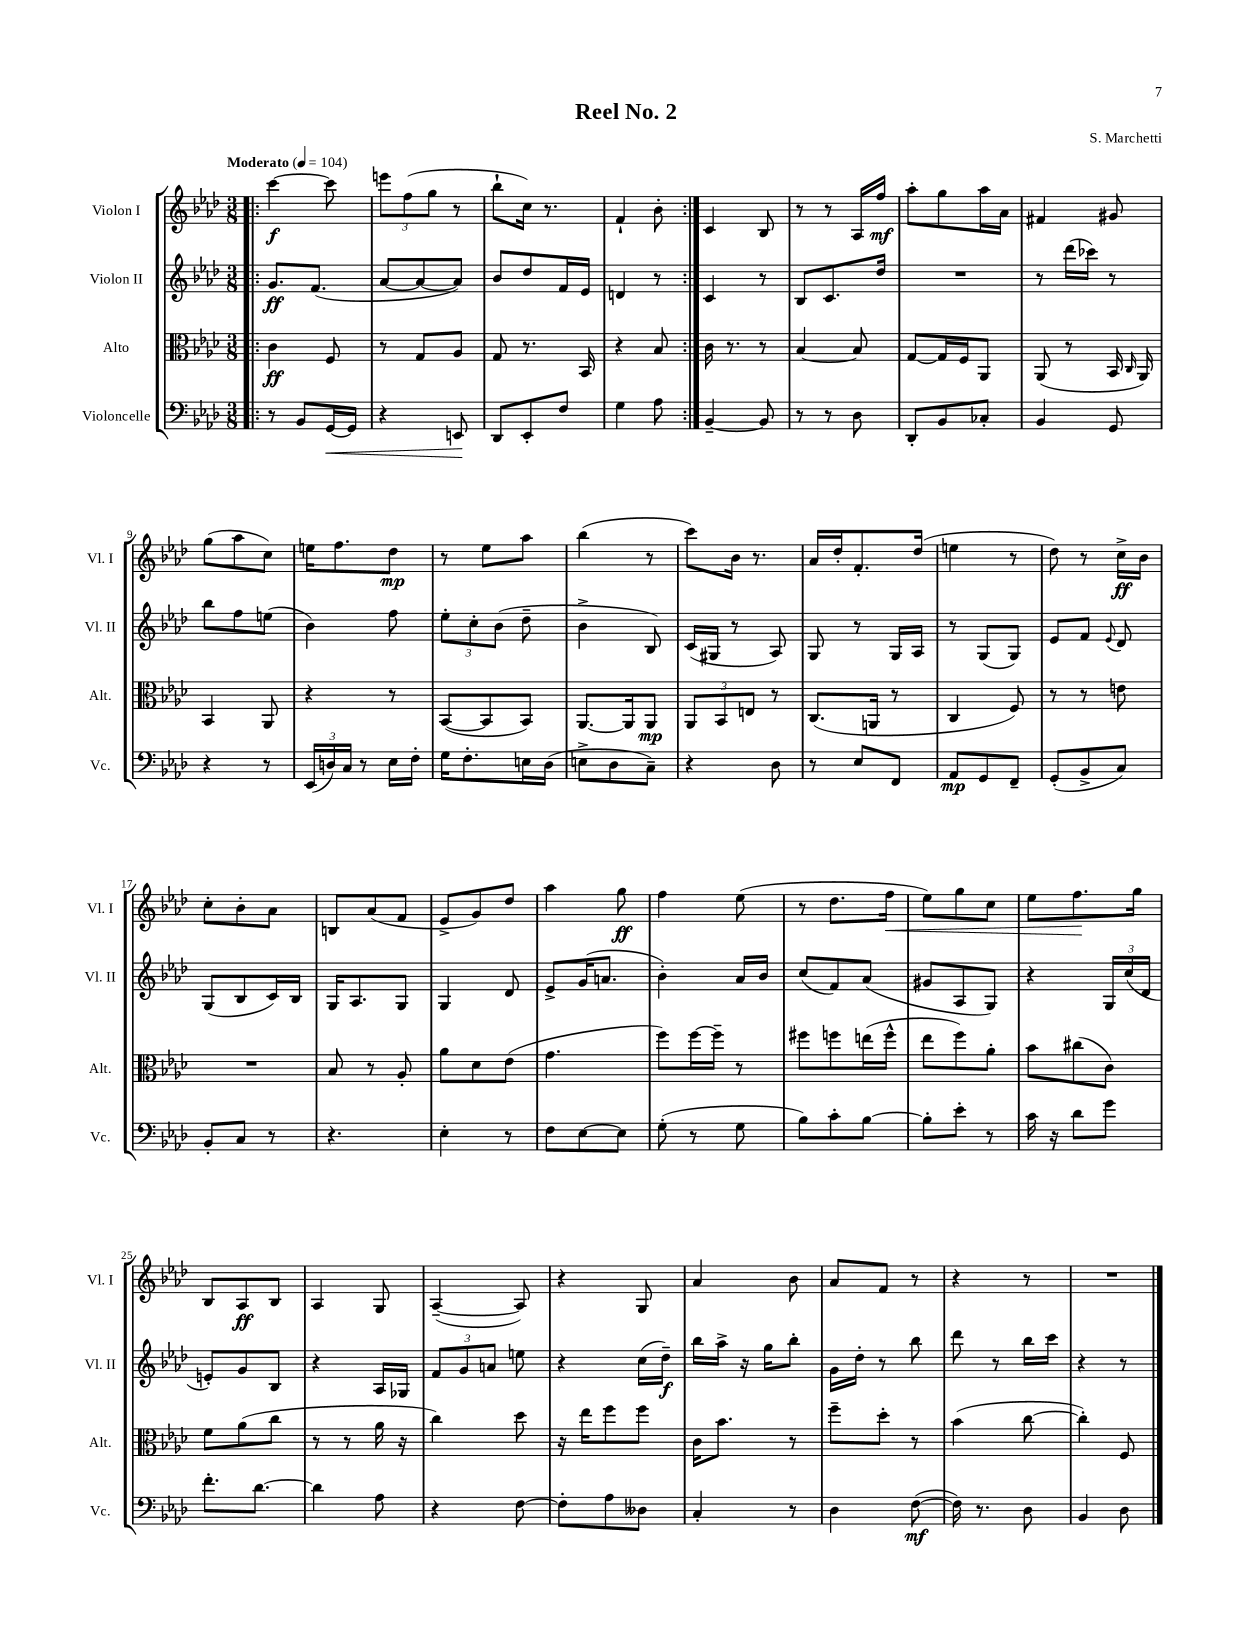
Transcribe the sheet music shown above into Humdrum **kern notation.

**kern	**dynam	**kern	**dynam	**kern	**dynam	**kern	**dynam
*part4	*part4	*part3	*part3	*part2	*part2	*part1	*part1
*staff4	*staff4	*staff3	*staff3	*staff2	*staff2	*staff1	*staff1
*I"Violoncelle	*	*I"Alto	*	*I"Violon II	*	*I"Violon I	*
*I'Vc.	*	*I'Alt.	*	*I'Vl. II	*	*I'Vl. I	*
*clefF4	*	*clefC3	*	*clefG2	*	*clefG2	*
*k[b-e-a-d-]	*	*k[b-e-a-d-]	*	*k[b-e-a-d-]	*	*k[b-e-a-d-]	*
*M3/8	*	*M3/8	*	*M3/8	*	*M3/8	*
*MM104	*	*MM104	*	*MM104	*	*MM104	*
=1!|:	=1!|:	=1!|:	=1!|:	=1!|:	=1!|:	=1!|:	=1!|:
!	!	!	!	!	!	!LO:TX:a:B:t=Moderato	!
8r	.	4c\	ff	8.g/L	ff	[4ccc\	f
8BB-/L	.	.	.	.	.	.	.
.	.	.	.	(8.f/J	.	.	.
!	!LO:HP:b	!	!	!	!	!	!
[16GG/L	<	8F/	.	.	.	8ccc\]	.
16GG/JJ]	.	.	.	.	.	.	.
=2	=2	=2	=2	=2	=2	=2	=2
4r	.	8r	.	[8a-/L	.	12eeen\L	.
.	.	.	.	.	.	(12ff\	.
.	.	8G/L	.	8a-/_	.	.	.
.	.	.	.	.	.	12gg\J	.
8EEn/	.	8A-/J	.	8a-/J])	.	8r	.
.	[	.	.	.	.	.	.
=3	=3	=3	=3	=3	=3	=3	=3
8DD-/L	.	8G/	.	8b-/L	.	8bb-`\L	.
8EE-'/	.	8.r	.	8dd-/	.	16cc\Jk)	.
.	.	.	.	.	.	8.r	.
8F/J	.	.	.	16f/L	.	.	.
.	.	16BB-/	.	16e-/JJ	.	.	.
=4	=4	=4	=4	=4	=4	=4	=4
4G\	.	4r	.	4dn/	.	4f`/	.
8A-\	.	8B-/	.	8r	.	8b-'\	.
=5:|!	=5:|!	=5:|!	=5:|!	=5:|!	=5:|!	=5:|!	=5:|!
[4BB-~/	.	16c\	.	4c/	.	4c/	.
.	.	8.r	.	.	.	.	.
8BB-/]	.	8r	.	8r	.	8B-/	.
=6	=6	=6	=6	=6	=6	=6	=6
8r	.	[4B-/	.	8B-/L	.	8r	.
8r	.	.	.	8.c/	.	8r	.
8D-\	.	8B-/]	.	.	.	16A-/LL	.
.	.	.	.	16dd-/Jk	.	16ff/JJ	mf
=7	=7	=7	=7	=7	=7	=7	=7
8DD-'/L	.	[8G/L	.	4.r	.	8aa-'\L	.
8BB-/	.	16G/L]	.	.	.	8gg\	.
.	.	16F/J	.	.	.	.	.
8C-X'/J	.	8AA-/J	.	.	.	16aa-\L	.
.	.	.	.	.	.	16a-\JJ	.
=8	=8	=8	=8	=8	=8	=8	=8
4BB-/	.	(8AA-/	.	8r	.	4f#X/	.
.	.	8r	.	(16ddd-\LL	.	.	.
.	.	.	.	16ccc-X\JJ)	.	.	.
8GG/	.	16BB-/	.	8r	.	8g#X/	.
.	.	16qqC/	.	.	.	.	.
.	.	16AA-/)	.	.	.	.	.
!!LO:LB:g=z
=9	=9	=9	=9	=9	=9	=9	=9
4r	.	4BB-/	.	8bb-\L	.	(8gg\L	.
.	.	.	.	8ff\	.	8aa-\	.
8r	.	8AA-/	.	(8een\J	.	8cc\J)	.
=10	=10	=10	=10	=10	=10	=10	=10
(24EE-/LL	.	4r	.	4b-\)	.	16een\KL	.
24Dn/)	.	.	.	.	.	.	.
.	.	.	.	.	.	8.ff\	.
24C/JJ	.	.	.	.	.	.	.
8r	.	.	.	.	.	.	.
16E-\LL	.	8r	.	8ff\	.	8dd-\J	mp
16F'\JJ	.	.	.	.	.	.	.
=11	=11	=11	=11	=11	=11	=11	=11
16G\KL	.	([8BB-/L	.	12ee-'\L	.	8r	.
8.F'\	.	.	.	.	.	.	.
.	.	.	.	12cc'\	.	.	.
.	.	8BB-/]	.	.	.	8ee-\L	.
.	.	.	.	(12b-\J	.	.	.
16En\L	.	8BB-/J)	.	8dd-~\	.	8aa-\J	.
(16D-\JJ	.	.	.	.	.	.	.
=12	=12	=12	=12	=12	=12	=12	=12
8En^\L	.	[8.AA-/L	.	4b-^\	.	(4bb-\	.
8D-\	.	.	.	.	.	.	.
.	.	16AA-/k]	.	.	.	.	.
8C~\J)	.	8AA-/J	mp	8B-/)	.	8r	.
=13	=13	=13	=13	=13	=13	=13	=13
4r	.	12AA-/L	.	(16c/LL	.	8ccc\L)	.
.	.	.	.	16G#X/JJ	.	.	.
.	.	12BB-/	.	.	.	.	.
.	.	.	.	8r	.	16b-\Jk	.
.	.	12En/J	.	.	.	.	.
.	.	.	.	.	.	8.r	.
8D-\	.	8r	.	8A-/)	.	.	.
=14	=14	=14	=14	=14	=14	=14	=14
8r	.	(8.C/L	.	8G/	.	16a-/LL	.
.	.	.	.	.	.	16dd-'/J	.
8E-/L	.	.	.	8r	.	8.f'/	.
.	.	16AAn/Jk	.	.	.	.	.
8FF/J	.	8r	.	16G/LL	.	.	.
.	.	.	.	16A-/JJ	.	(16dd-/Jk	.
=15	=15	=15	=15	=15	=15	=15	=15
8AA-/L	mp	4C/	.	8r	.	4een\	.
8GG/	.	.	.	(8G/L	.	.	.
8FF~/J	.	8F/)	.	8G/J)	.	8r	.
=16	=16	=16	=16	=16	=16	=16	=16
(8GG'/L	.	8r	.	8e-/L	.	8dd-\)	.
8BB-^/	.	8r	.	8f/J	.	8r	.
.	.	.	.	8qqe-/	.	.	.
8C/J)	.	8en\	.	8d-/	.	16cc^\LL	ff
.	.	.	.	.	.	16b-\JJ	.
!!LO:LB:g=z
=17	=17	=17	=17	=17	=17	=17	=17
8BB-'/L	.	4.r	.	(8G/L	.	8cc'\L	.
8C/J	.	.	.	8B-/	.	8b-'\	.
8r	.	.	.	16c/L)	.	8a-\J	.
.	.	.	.	16B-/JJ	.	.	.
=18	=18	=18	=18	=18	=18	=18	=18
4.r	.	8B-/	.	16G/KL	.	8Bn/L	.
.	.	.	.	8.A-/	.	.	.
.	.	8r	.	.	.	(8a-/	.
.	.	8A-'/	.	8G/J	.	8f/J	.
=19	=19	=19	=19	=19	=19	=19	=19
4E-'\	.	8a-\L	.	4G/	.	8e-^/L	.
.	.	8d-\	.	.	.	8g/)	.
8r	.	(8e-\J	.	8d-/	.	8dd-/J	.
=20	=20	=20	=20	=20	=20	=20	=20
8F\L	.	4.g\	.	8e-^/L	.	4aa-\	.
[8E-\	.	.	.	(16g/K	.	.	.
.	.	.	.	8.an/J	.	.	.
8E-\J]	.	.	.	.	.	8gg\	ff
=21	=21	=21	=21	=21	=21	=21	=21
(8G'\	.	8ff\L)	.	4b-'\)	.	4ff\	.
8r	.	[16ff\L	.	.	.	.	.
.	.	16ff~\JJ]	.	.	.	.	.
8G\	.	8r	.	16a-/LL	.	(8ee-\	.
.	.	.	.	16b-/JJ	.	.	.
=22	=22	=22	=22	=22	=22	=22	=22
8B-\L)	.	8ff#X\L	.	(8cc/L	.	8r	.
8c'\	.	8ffn\	.	8f/)	.	8.dd-\L	.
[8B-\J	.	(16een\L	.	(8a-/J	.	.	.
!	!	!	!	!	!	!	!LO:HP:b
.	.	16ff^^\JJ	.	.	.	16ff\Jk	<
=23	=23	=23	=23	=23	=23	=23	=23
8B-'\L]	.	8ee-\L	.	8g#X/L	.	8ee-\L)	.
8e-'\J	.	8ff\)	.	8A-/	.	8gg\	.
8r	.	8a-'\J	.	8G/J)	.	8cc\J	.
=24	=24	=24	=24	=24	=24	=24	=24
16c\	.	8b-\L	.	4r	.	8ee-\L	.
16r	.	.	.	.	.	.	.
8d-\L	.	(8cc#X\	.	.	.	8.ff\	.
8g\J	.	8c\J)	.	24G/LL	.	.	.
.	.	.	.	(24cc/	.	.	.
.	.	.	.	.	.	16gg\Jk	[
.	.	.	.	24d-/JJ	.	.	.
!!LO:LB:g=z
=25	=25	=25	=25	=25	=25	=25	=25
8.f'\L	.	8f\L	.	8en'/L)	.	8B-/L	.
.	.	(8a-\	.	8g/	.	8A-/	ff
[8.d-\J	.	.	.	.	.	.	.
.	.	8cc\J	.	8B-/J	.	8B-/J	.
=26	=26	=26	=26	=26	=26	=26	=26
4d-\]	.	8r	.	4r	.	4A-/	.
.	.	8r	.	.	.	.	.
8A-\	.	16a-\	.	16A-/LL	.	8G/	.
.	.	16r	.	16G-X/JJ	.	.	.
=27	=27	=27	=27	=27	=27	=27	=27
4r	.	4cc\)	.	12f/L	.	([4A-~/	.
.	.	.	.	12g/	.	.	.
.	.	.	.	12an/J	.	.	.
[8F\	.	8dd-\	.	8een\	.	8A-/])	.
=28	=28	=28	=28	=28	=28	=28	=28
8F'\L]	.	16r	.	4r	.	4r	.
.	.	16ee-\KL	.	.	.	.	.
8A-\	.	8ff\	.	.	.	.	.
8D--X\J	.	8ff\J	.	(16cc\LL	.	8G/	.
.	.	.	.	16dd-~\JJ)	f	.	.
=29	=29	=29	=29	=29	=29	=29	=29
4C'/	.	16c\KL	.	16bb-\LL	.	4a-/	.
.	.	8.b-\J	.	16aa-^\JJ	.	.	.
.	.	.	.	16r	.	.	.
.	.	.	.	16gg\KL	.	.	.
8r	.	8r	.	8bb-'\J	.	8b-\	.
=30	=30	=30	=30	=30	=30	=30	=30
4D-\	.	8ff~\L	.	16g\LL	.	8a-/L	.
.	.	.	.	16dd-'\JJ	.	.	.
.	.	8dd-'\J	.	8r	.	8f/J	.
([8F\	mf	8r	.	8bb-\	.	8r	.
=31	=31	=31	=31	=31	=31	=31	=31
16F\])	.	(4b-\	.	8ddd-\	.	4r	.
8.r	.	.	.	.	.	.	.
.	.	.	.	8r	.	.	.
8D-\	.	[8cc\	.	16bb-\LL	.	8r	.
.	.	.	.	16ccc\JJ	.	.	.
=32	=32	=32	=32	=32	=32	=32	=32
4BB-/	.	4cc'\])	.	4r	.	4.r	.
8D-\	.	8F/	.	8r	.	.	.
==	==	==	==	==	==	==	==
*-	*-	*-	*-	*-	*-	*-	*-
